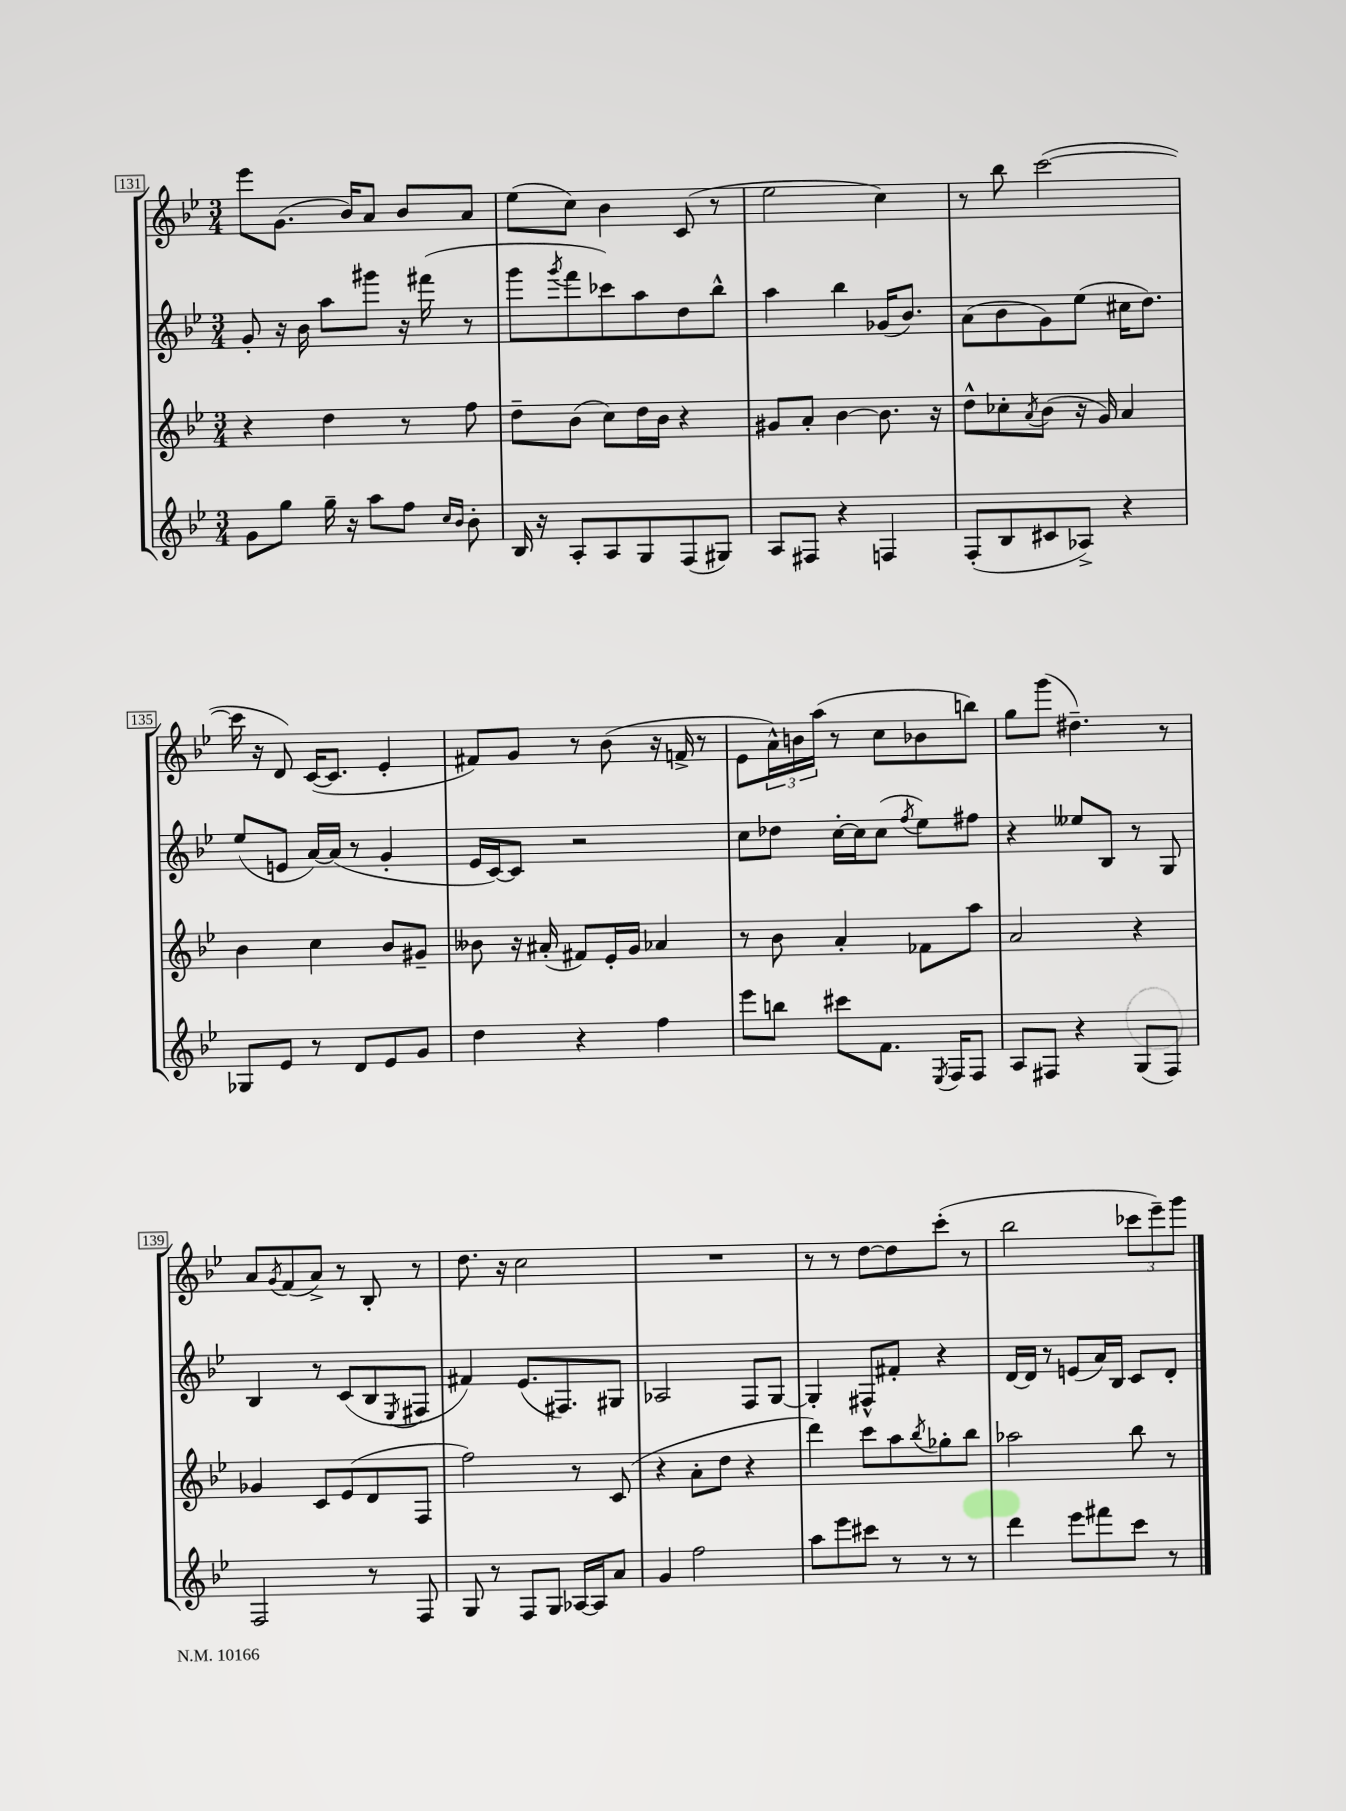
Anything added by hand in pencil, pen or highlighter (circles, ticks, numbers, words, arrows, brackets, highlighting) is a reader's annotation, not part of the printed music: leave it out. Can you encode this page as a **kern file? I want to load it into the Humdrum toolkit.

**kern	**kern	**kern	**kern
*staff4	*staff3	*staff2	*staff1
*clefG2	*clefG2	*clefG2	*clefG2
*k[b-e-]	*k[b-e-]	*k[b-e-]	*k[b-e-]
*M3/4	*M3/4	*M3/4	*M3/4
8g	4r	8g'	8eee-
8gg	.	16r	(8.g
.	.	16b-	.
16gg~	4dd	8aa	.
16r	.	.	16b-)
8aa	.	8ggg#	8a
8ff	8r	16r	8b-
.	.	(16fff#	.
16qqcc	.	.	.
16qqb-	.	.	.
8b-'	8ff	8r	8a
=	=	=	=
16B-	8dd~	8ggg	(8ee-
16r	.	.	.
.	.	8qggg	.
8A'	(8b-	8fff	8cc)
8A	8cc)	8ccc-)	4b-
8G	16dd	8aa	.
.	16b-	.	.
(8F	4r	8dd	(8c
8G#)	.	8bb-^^	8r
=	=	=	=
8A	8g#	4aa	2ee-
8F#	8a'	.	.
4r	[4b-	4bb-	.
4F	8.b-]	(16g-	4cc)
.	.	8.b-)	.
.	16r	.	.
=	=	=	=
(8F'	8dd^^	(8a	8r
8B-	8cc-'	8b-	8bb-
.	8qa	.	.
8c#	(8b-	8g)	([2ccc
8A-^)	16r	(8ee-	.
.	16g)	.	.
4r	4a	16cc#	.
.	.	8.dd)	.
=	=	=	=
8G-	4b-	(8ee-	16ccc]
.	.	.	16r
8e-	.	8e	8d)
8r	4cc	[16a)	([16c
.	.	(16a]	8.c]
8d	.	8r	.
8e-	8b-	4g'	4e-'
8g	8g#~	.	.
=	=	=	=
4dd	8b--	16e-	8f#)
.	.	[16c)	.
.	16r	8c]	8g
.	(16a#'	.	.
4r	8f#)	2r	8r
.	16e-'	.	(8b-
.	16g	.	.
4ff	4a-	.	16r
.	.	.	16f^
.	.	.	8r
=	=	=	=
8eee-	8r	8cc	8e-
8bb	8b-	8dd-	24a^^)
.	.	.	24b
.	.	.	(24aa
8ccc#	4a'	[16cc'	8r
.	.	16cc]	.
8.f	.	(8cc	8cc
.	.	8qff	.
.	8f-	8ee-)	8b-
8qE-	.	.	.
16F	.	.	.
8F	8aa	8ff#	8bb)
=	=	=	=
8A	2a	4r	8gg
8F#	.	.	(8ggg
4r	.	8ee--	4.dd#~)
.	.	8B-	.
(8G	4r	8r	.
8F#)	.	8G	8r
=	=	=	=
2F	4g-	4B-	8a
.	.	.	8qg
.	.	.	(8f
.	8c	8r	8a^)
.	(8e-	(8c	8r
8r	8d	8B-	8B-'
.	.	8qE-	.
8F	8F	8F#	8r
=	=	=	=
8G	2ff)	4f#)	8.dd
8r	.	.	.
.	.	.	16r
8F	.	(8.e-	2cc
8G	.	.	.
.	.	8.F#)	.
[16A-	8r	.	.
16A-]	.	.	.
8a	(8c	8G#	.
=	=	=	=
4g	4r	2A-	2.r
2ff	8a'	.	.
.	8dd	.	.
.	4r	8F	.
.	.	[8G	.
=	=	=	=
8aa	4ddd)	4G']	8r
8eee-	.	.	8r
8ccc#	8ccc	8F#^^	[8dd
8r	8aa	8f#'	8dd]
.	8qbb-	.	.
8r	8gg-'	4r	(8ccc'
8r	8bb-	.	8r
=	=	=	=
4ddd	2aa-	[16d	2bb-
.	.	16d]	.
.	.	8r	.
8eee-	.	(8e	.
8fff#	.	16a)	.
.	.	16B-	.
8ccc	8bb-	8c	12ccc-
.	.	.	12eee-~)
8r	8r	8d'	.
.	.	.	12ggg
==	==	==	==
*-	*-	*-	*-
